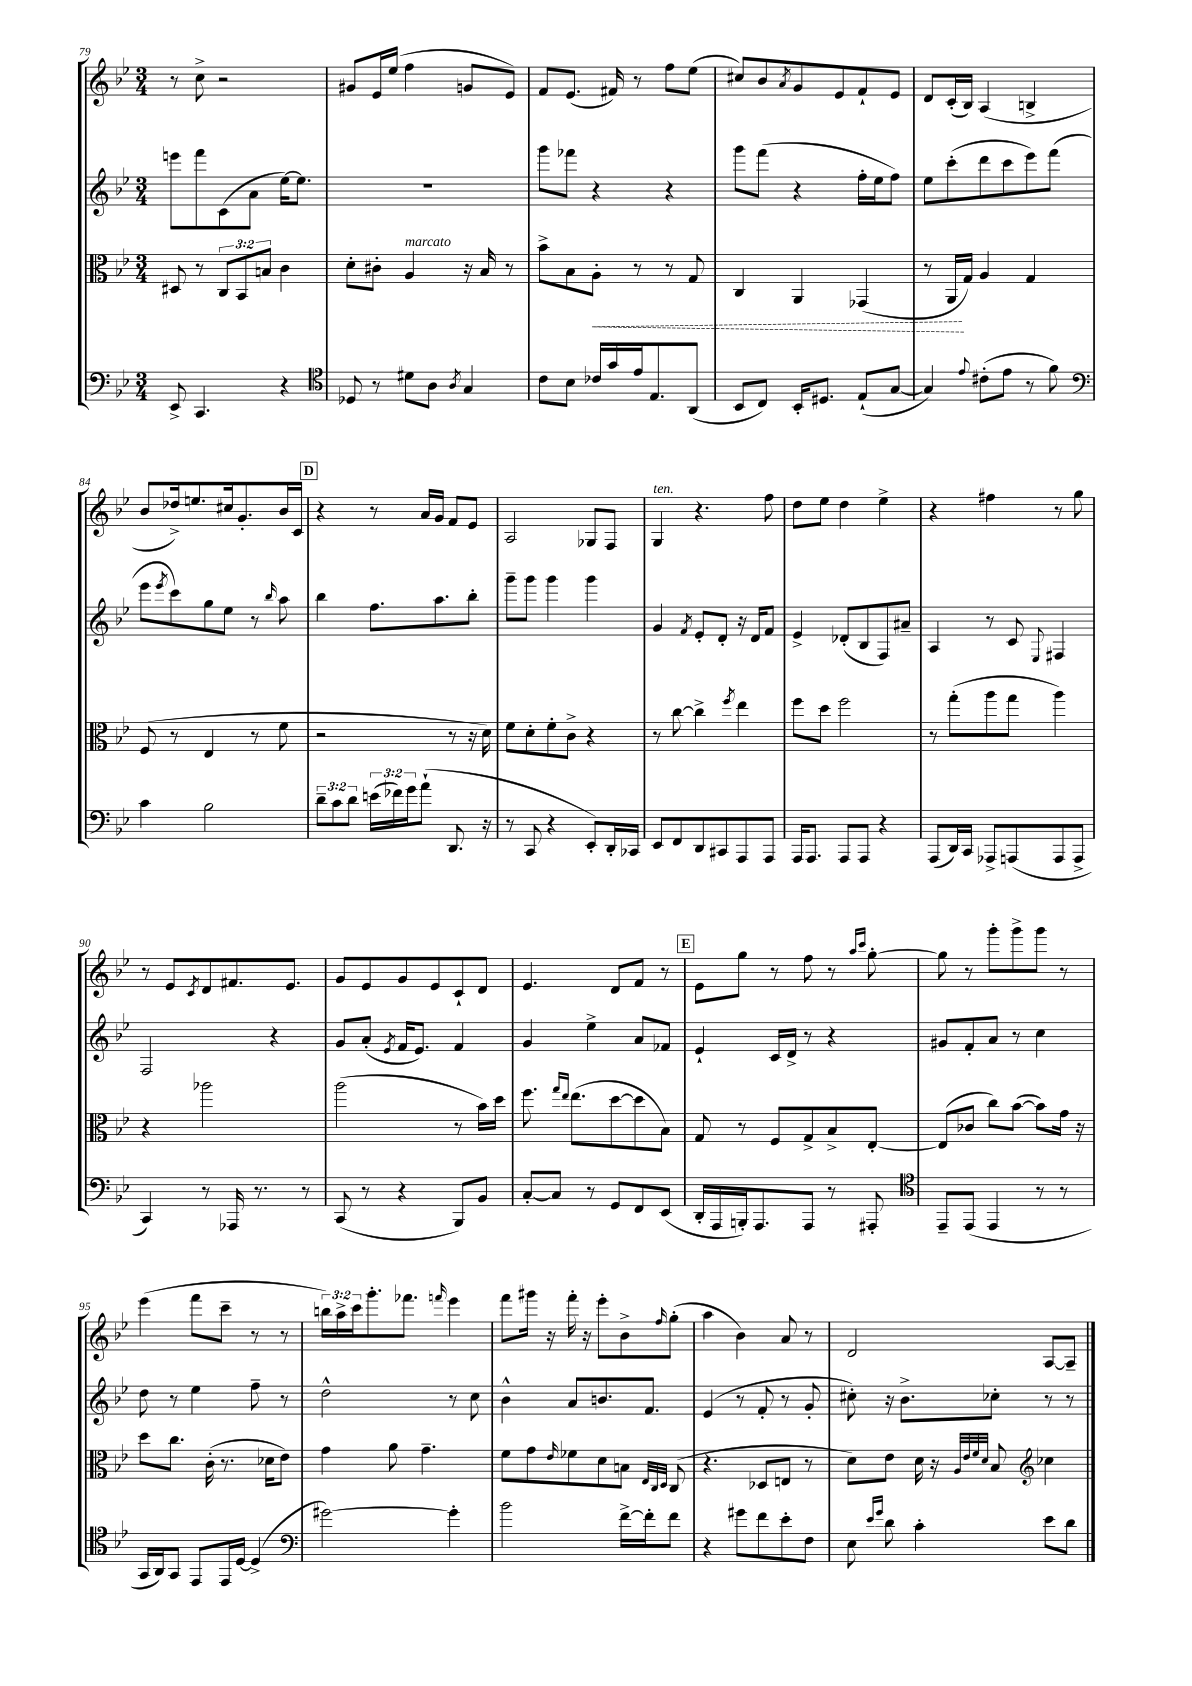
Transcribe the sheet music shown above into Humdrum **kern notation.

**kern	**kern	**kern	**kern
*staff4	*staff3	*staff2	*staff1
*clefF4	*clefC3	*clefG2	*clefG2
*k[b-e-]	*k[b-e-]	*k[b-e-]	*k[b-e-]
*M3/4	*M3/4	*M3/4	*M3/4
8EE-^/	8D#/	8eee\L	8r
4.CC/	8r	8fff\	8cc^\
.	12C/L	(8c\	2r
.	12BB-/	.	.
.	.	8a\J	.
.	12B/J	.	.
4r	4c\	[16ee-\LK)	.
.	.	8.ee-\]J	.
=	=	=	=
*clefC4	*	*	*
8D-/	8d'\L	2.r	8g#/L
8r	8c#'\J	.	16e-/L
.	.	.	(16ee-/JJ
8d#\L	4A/	.	4ff\
8A\J	.	.	.
8qA/	.	.	.
4G/	16r	.	8g/L
.	16B-/	.	.
.	8r	.	8e-/J)
=	=	=	=
8c\L	8b-^\L	8ggg\L	8f/L
8B-\J	8B-\	8fff-\J	(8.e-/J
16c-/LL	8A'\J	4r	.
16g/	.	.	16f#/)
16e-/J	8r	.	8r
8.E-/	.	.	.
.	8r	4r	8ff\L
(8AA/J	8G/	.	(8ee-\J
=	=	=	=
8BB-/L	4C/	8ggg\L	8cc#/L)
8C/J)	.	(8fff\J	8b-/
.	.	.	8qa/
16BB-'/LK	4AA/	4r	8g/
8.D#/J	.	.	.
.	.	.	8e-/
(8E-`/L	(4GG-/	16ff'\LL	8f`/
.	.	16ee-\J	.
[8G/J	.	8ff\J)	8e-/J
=	=	=	=
4G/])	8r	8ee-\L	8d/L
.	16AA/LL	(8ccc'\	(16c'/L
.	16G/JJ)	.	16B-/JJ)
8qqe-/	.	.	.
(8c#'\L	4A/	8ddd\	(4A/
8e-\J	.	8ccc\	.
8r	4G/	8eee-\)	4B^/
8f\)	.	(8fff\J	.
=	=	=	=
*clefF4	*	*	*
4c\	(8F/	8eee-\L	8b-/L
.	.	8qeee-/	.
.	8r	8ccc\)	16dd-^/k)
.	.	.	8.ee/
2B-\	4E-/	8gg\	.
.	.	8ee-\J	16cc#/k
.	.	.	8.g'/
.	8r	8r	.
.	.	16qqbb-/	.
.	8f\	8aa\	16b-/L
.	.	.	16c/JJ
=	=	=	=
12d~\L	2r	4bb-\	4r
12c\	.	.	.
12d\J	.	.	.
(24e\LL	.	8.ff\L	8r
24f-\)	.	.	.
24g\J	.	.	.
(8a`\J	.	.	16a/LL
.	.	8.aa\	16g/JJ
8.DD/	8r	.	8f/L
.	16r	8bb-'\J	8e-/J
16r	16d\)	.	.
=	=	=	=
8r	8f\L	8ggg~\L	2A/
8CC/	8d'\	8ggg\J	.
4r	8f'\	4ggg\	.
.	8c^\J	.	.
8EE-'/L)	4r	4ggg\	8G-/L
16DD'/L	.	.	8F/J
16CC-/JJ	.	.	.
=	=	=	=
8EE-/L	8r	4g/	4G/
8FF/	[8cc\	.	.
.	.	8qf/	.
8DD/	4cc^\]	8e-'/L	4.r
8CC#/	.	8d'/J	.
.	8qff/	.	.
8AAA/	4ee-\	16r	.
.	.	16d/LK	.
8AAA/J	.	8f/J	8ff\
=	=	=	=
16AAA/LK	8ff\L	4e-^/	8dd\L
8.AAA/J	.	.	.
.	8dd\J	.	8ee-\J
8AAA/L	2ff\	(8d-'/L	4dd\
8AAA/J	.	8B-/	.
4r	.	8F/)	4ee-^\
.	.	8a#~/J	.
=	=	=	=
(8AAA/L	8r	4A/	4r
16DD/L)	(8gg'\L	.	.
16CC/JJ	.	.	.
8AAA-^/L	8aa\	8r	4ff#\
(8AAA/	8gg\J	8c/	.
.	.	8qqE-/	.
8AAA/	4aa\)	4F#/	8r
8AAA^/J	.	.	8gg\
=	=	=	=
4CC/)	4r	2F/	8r
.	.	.	8e-/L
.	.	.	8qc/
8r	2aa-\	.	8d/
16AAA-/	.	.	8.f#/
8.r	.	.	.
.	.	4r	.
.	.	.	8.e-/J
8r	.	.	.
=	=	=	=
(8CC/	(2aa\	8g/L	8g/L
8r	.	(8a'/J	8e-/
.	.	8qe-/	.
4r	.	16f/LK	8g/
.	.	8.e-/J)	.
.	.	.	8e-/
8BBB-/L)	8r	4f/	8c`/
8BB-/J	16b-\LL)	.	8d/J
.	16dd\JJ	.	.
=	=	=	=
[8C'/L	8.ff\	4g/	4.e-/
8C/]J	.	.	.
.	16qqgg/LL	.	.
.	16qqee-/JJ	.	.
.	(8.ee-\L	.	.
8r	.	4ee-^\	.
8GG/L	[8dd\	.	8d/L
8FF/	8dd\]	8a/L	8f/J
(8EE-/J	8B-\J)	8f-/J	8r
=	=	=	=
16DD'/LL	8G/	4e-`/	8e-\L
16AAA/	.	.	.
16BBB'/J)	8r	.	8gg\J
8.AAA/	.	.	.
.	8F/L	16c/LL	8r
.	.	16d^/JJ	.
8AAA/J	8G^/	8r	8ff\
8r	8B-^/	4r	8r
.	.	.	16qqaa/LL
.	.	.	16qqccc/JJ
8AAA#'/	[8E-'/J	.	[8gg'\
=	=	=	=
*clefC4	*	*	*
8EE-~/L	(8E-/]L	8g#/L	8gg\]
(8EE-/J	8c-/J	8f'/	8r
4EE-/	8cc\L)	8a/J	8ggg'\L
.	([8b-\J	8r	8ggg^\
8r	8b-\]L)	4cc\	8ggg\J
8r	16g\Jk	.	8r
.	16r	.	.
=	=	=	=
16GG/LL	8dd\L	8dd\	(4eee-\
16AA/J)	.	.	.
8GG/J	8.cc\J	8r	.
8EE-/L	.	4ee-\	8fff\L
.	(16c'\	.	.
16EE-/L	8.r	.	8ccc~\J
[16D/JJ	.	.	.
(4D^/]	.	8ff~\	8r
.	16d-\LK	.	.
.	8e-\J)	8r	8r
=	=	=	=
*clefF4	*	*	*
[2g#\)	4g\	2dd^^\	24bb\LL)
.	.	.	24aa^\
.	.	.	24ccc\J
.	.	.	8.ggg'\
.	8a\	.	.
.	.	.	8.fff-\J
.	4.g~\	.	.
.	.	.	16qqfff/
4g#'\]	.	8r	4eee-\
.	.	8cc\	.
=	=	=	=
2b-\	8f\L	4b-^^\	8fff\L
.	8g\	.	16ggg#\Jk
.	.	.	16r
.	16qqe-/	.	.
.	8f-\	8a/L	16fff'\
.	.	.	16r
.	8d\	8.b/	8eee-'\L
[16f^\LL	8B\J	.	8b-^\
16f'\]J	.	8.f/J	.
.	32qqE-/LLL	.	.
.	32qqC/	.	.
.	32qqD/JJJ	.	16qqff/
8f\J	(8C/	.	(8gg'\J
=	=	=	=
4r	4.r	(4e-/	4aa\
8g#\L	.	8r	4b-\)
8f\	8D-/L	8f'/	.
8e-'\	8E/J	8r	8a/
8F\J	8r	8g'/	8r
=	=	=	=
8E-\	8d\L)	8cc#'\)	2d/
16qqe-/LL	.	.	.
16qqg/JJ	.	.	.
8d\	8e-\J	16r	.
.	.	8.b-^\L	.
4c'\	16d\	.	.
.	16r	.	.
.	32qqA/LLL	.	.
.	32qqe-/	.	.
.	32qqf/	.	.
.	32qqd/JJJ	.	.
.	8B-/	8cc-'\J	.
*	*clefG2	*	*
8e-\L	4cc-\	8r	[8A/L
8d\J	.	8r	8A~/]J
==	==	==	==
*-	*-	*-	*-
